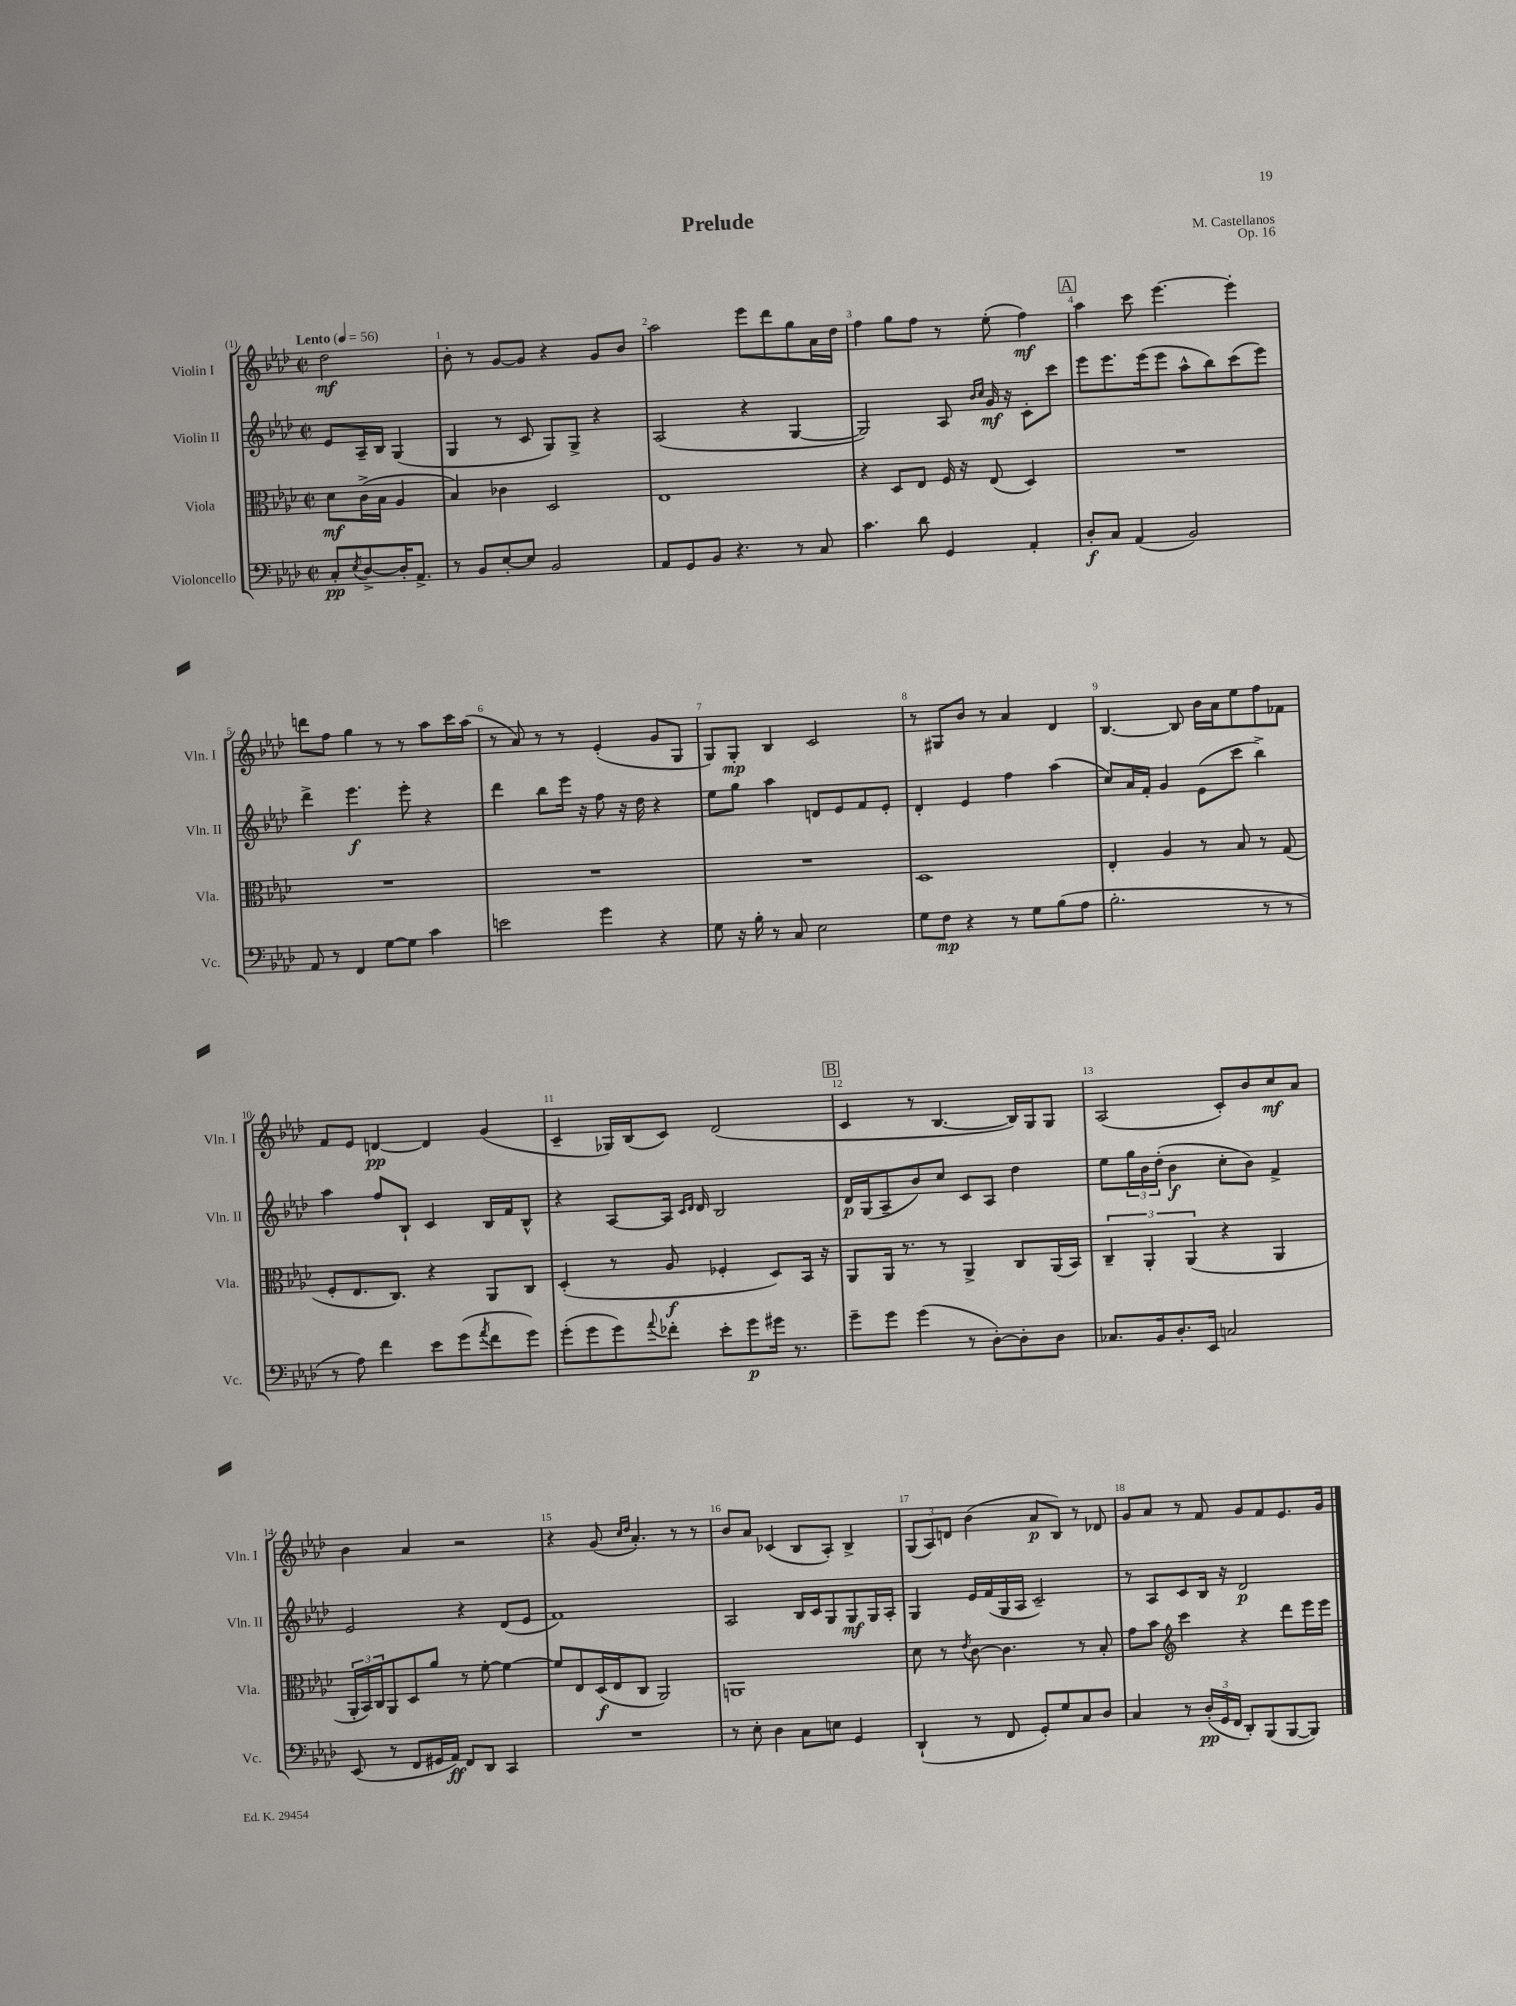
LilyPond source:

\header { title = "Prelude" composer = "M. Castellanos" opus = "Op. 16" }
<<
\new StaffGroup <<
\new Staff = "s0" \with { instrumentName = "Violin I" shortInstrumentName = "Vln. I" } {
    \clef treble \key aes \major \defaultTimeSignature \time 2/2 \partial 2 \tempo "Lento" 4 = 56
    des''2\mf |
    bes'8-. r8 g'8~ g'8 r4 g'8 bes'8 |
    aes''2 ees'''8 des'''8 g''8 aes'16 des''16 |
    f''4 g''8 f''8 r8 ees''8-.( f''4\mf) |
    \mark \markup { \box "A" } aes''4 c'''8 ees'''4.~ ees'''4-. |
    d'''8 f''8 g''4 r8 r8 aes''8 c'''16 aes''16( |
    r8 aes'8) r8 r8 ees'4-.( g'8 g8 |
    g8) g8-.\mp bes4 c'2 |
    r8 gis8 bes'8 r8 aes'4 des'4 |
    bes4.~ bes8 bes'16 aes'16 ees''8 f''8 fes'8 |
    f'8 ees'8 d'4~\pp d'4 g'4( |
    c'4-- ges16) bes16( c'8) des'2( |
    \mark \markup { \box "B" } c'4 r8 bes4.~ bes16) g16 g8 |
    aes2( c'8-.) bes'8 c''8\mf aes'8 |
    bes'4 aes'4 r2 |
    r4 g'8( \grace { c''16 des''16 } aes'4.-.) r8 r8 |
    bes'8 aes'8 ces'4( bes8 aes8-.) bes4-> |
    \tuplet 3/2 { g8( aes8) d'8 } bes'4( aes'8\p bes8) r8 des'8 |
    g'8 aes'8 r8 f'8 g'8 f'8 ees'8. g'16 \bar "|." |
}
\new Staff = "s1" \with { instrumentName = "Violin II" shortInstrumentName = "Vln. II" } {
    \clef treble \key aes \major \defaultTimeSignature \time 2/2 \partial 2
    ees'8 aes16-- bes16 g4( |
    g4 r8 c'8 g8) g8-> r4 |
    aes2( r4 g4~ |
    g2) aes8 \grace { bes'16 c''16 } g'16\mf r16 c'8-. c'''8 |
    \mark \markup { \box "A" } ees'''8 ees'''8. ees'''16( ees'''8 aes''8-^ bes''8) c'''8( ees'''8) |
    des'''4-> ees'''4.\f ees'''8-. r4 |
    des'''4 bes''8 ees'''16 r16 f''8 r16 des''16 r4 |
    ees''8 g''8 aes''4 d'8 ees'8 f'8 ees'8-. |
    des'4-. ees'4 f''4 aes''4( |
    c''8) aes'16 f'16-. g'4 ees'8( c'''8 bes''4->) |
    aes''4 f''8 bes8-! c'4 bes16 f'16 bes8-^ |
    r4 aes8~ aes16 \grace { c'16 des'16 } des'16 bes2 |
    \mark \markup { \box "B" } des'16\p g16( aes8-- bes'8) c''8 c'8 aes8 des''4 |
    ees''8 \tuplet 3/2 { g''16 bes'16 des''16-.( } bes'4\f c''8-. bes'8) f'4-> |
    ees'2 r4 des'8( ees'8 |
    f'1) |
    aes2 bes16 c'16 g8 g8\mf g16 aes16-. |
    g4 ees'16 f'16( g16 aes16 c'2--) |
    r8 aes8 c'8 bes16 r16 des'2\p \bar "|." |
}
\new Staff = "s2" \with { instrumentName = "Viola" shortInstrumentName = "Vla." } {
    \clef alto \key aes \major \defaultTimeSignature \time 2/2 \partial 2
    des'8\mf c'16->( bes16 aes4 |
    bes4) ces'4 des2 |
    ees1 |
    r4 des8 ees8 f16 r16 ees8( des4) |
    \mark \markup { \box "A" } R1 |
    R1 |
    R1 |
    R1 |
    des1 |
    ees4-. aes4 r8 bes8 r8 g8( |
    f8-. ees8. c8.) r4 aes,8 c8 |
    des4-.( r8 aes8\f fes4-. des8) bes,16 r16 |
    \mark \markup { \box "B" } aes,8 aes,16 r8. r8 aes,4-> c8 aes,16( bes,16) |
    \tuplet 3/2 { c4-- aes,4-. aes,4( } r4 aes,4 |
    \tuplet 3/2 { aes,16-. bes,16) c16 } aes,8 des8 aes'8 r8 f'8~-. f'4~ |
    f'8 ees8 des16\f( ees16 c8 aes,2) |
    a,1 |
    des'8 r8 \acciaccatura { ees'8 } c'8~ c'4. r8 bes8-. |
    g'8 bes'8 \clef treble c'''4 r4 des'''8 ees'''16 ees'''16 \bar "|." |
}
\new Staff = "s3" \with { instrumentName = "Violoncello" shortInstrumentName = "Vc." } {
    \clef bass \key aes \major \defaultTimeSignature \time 2/2 \partial 2
    c8-.\pp \acciaccatura { ees8 } des8~-> des16-. aes,8.-> |
    r8 bes,8 ees8~-. ees8 bes,2 |
    aes,8 g,8 bes,8 r4. r8 c8 |
    c'4. des'8 g,4 aes,4-. |
    \mark \markup { \box "A" } des8-.\f c8 aes,4( bes,2) |
    aes,8 r8 f,4 g8~ g8 c'4 |
    e'2 g'4 r4 |
    g8 r16 bes16-. r8 c8 ees2 |
    g8 f8\mp r4 r8 g8 bes8( aes8 |
    bes2.-. r8 r8 |
    r8 aes8) f'4 ees'8 g'8( \acciaccatura { aes'8 } f'8 g'8) |
    g'8-.( g'8 g'8) \appoggiatura { aes'8 } fes'8-. ees'8-. g'8\p gis'16 r8. |
    \mark \markup { \box "B" } g'8-- g'8 g'4( r8 des8~-.) des8-. des8 |
    ces8. bes,16 des8.-. ees,16 c2 |
    ees,8( r8 f,8 gis,16 aes,16\ff) f,8 des,8 c,4 |
    R1 |
    r8 ees8-. des4 c8 e8 g,4 |
    des,4-!( r8 f,8 g,8-.) g8 c8 des8 |
    c4 r8 \tuplet 3/2 { des16-.\pp( g,16 f,16 } des,8-.) bes,,8( bes,,8~ bes,,8) \bar "|." |
}
>>
>>
\layout { \context { \Score \override BarNumber.break-visibility = ##(#f #t #t) barNumberVisibility = #all-bar-numbers-visible } }
